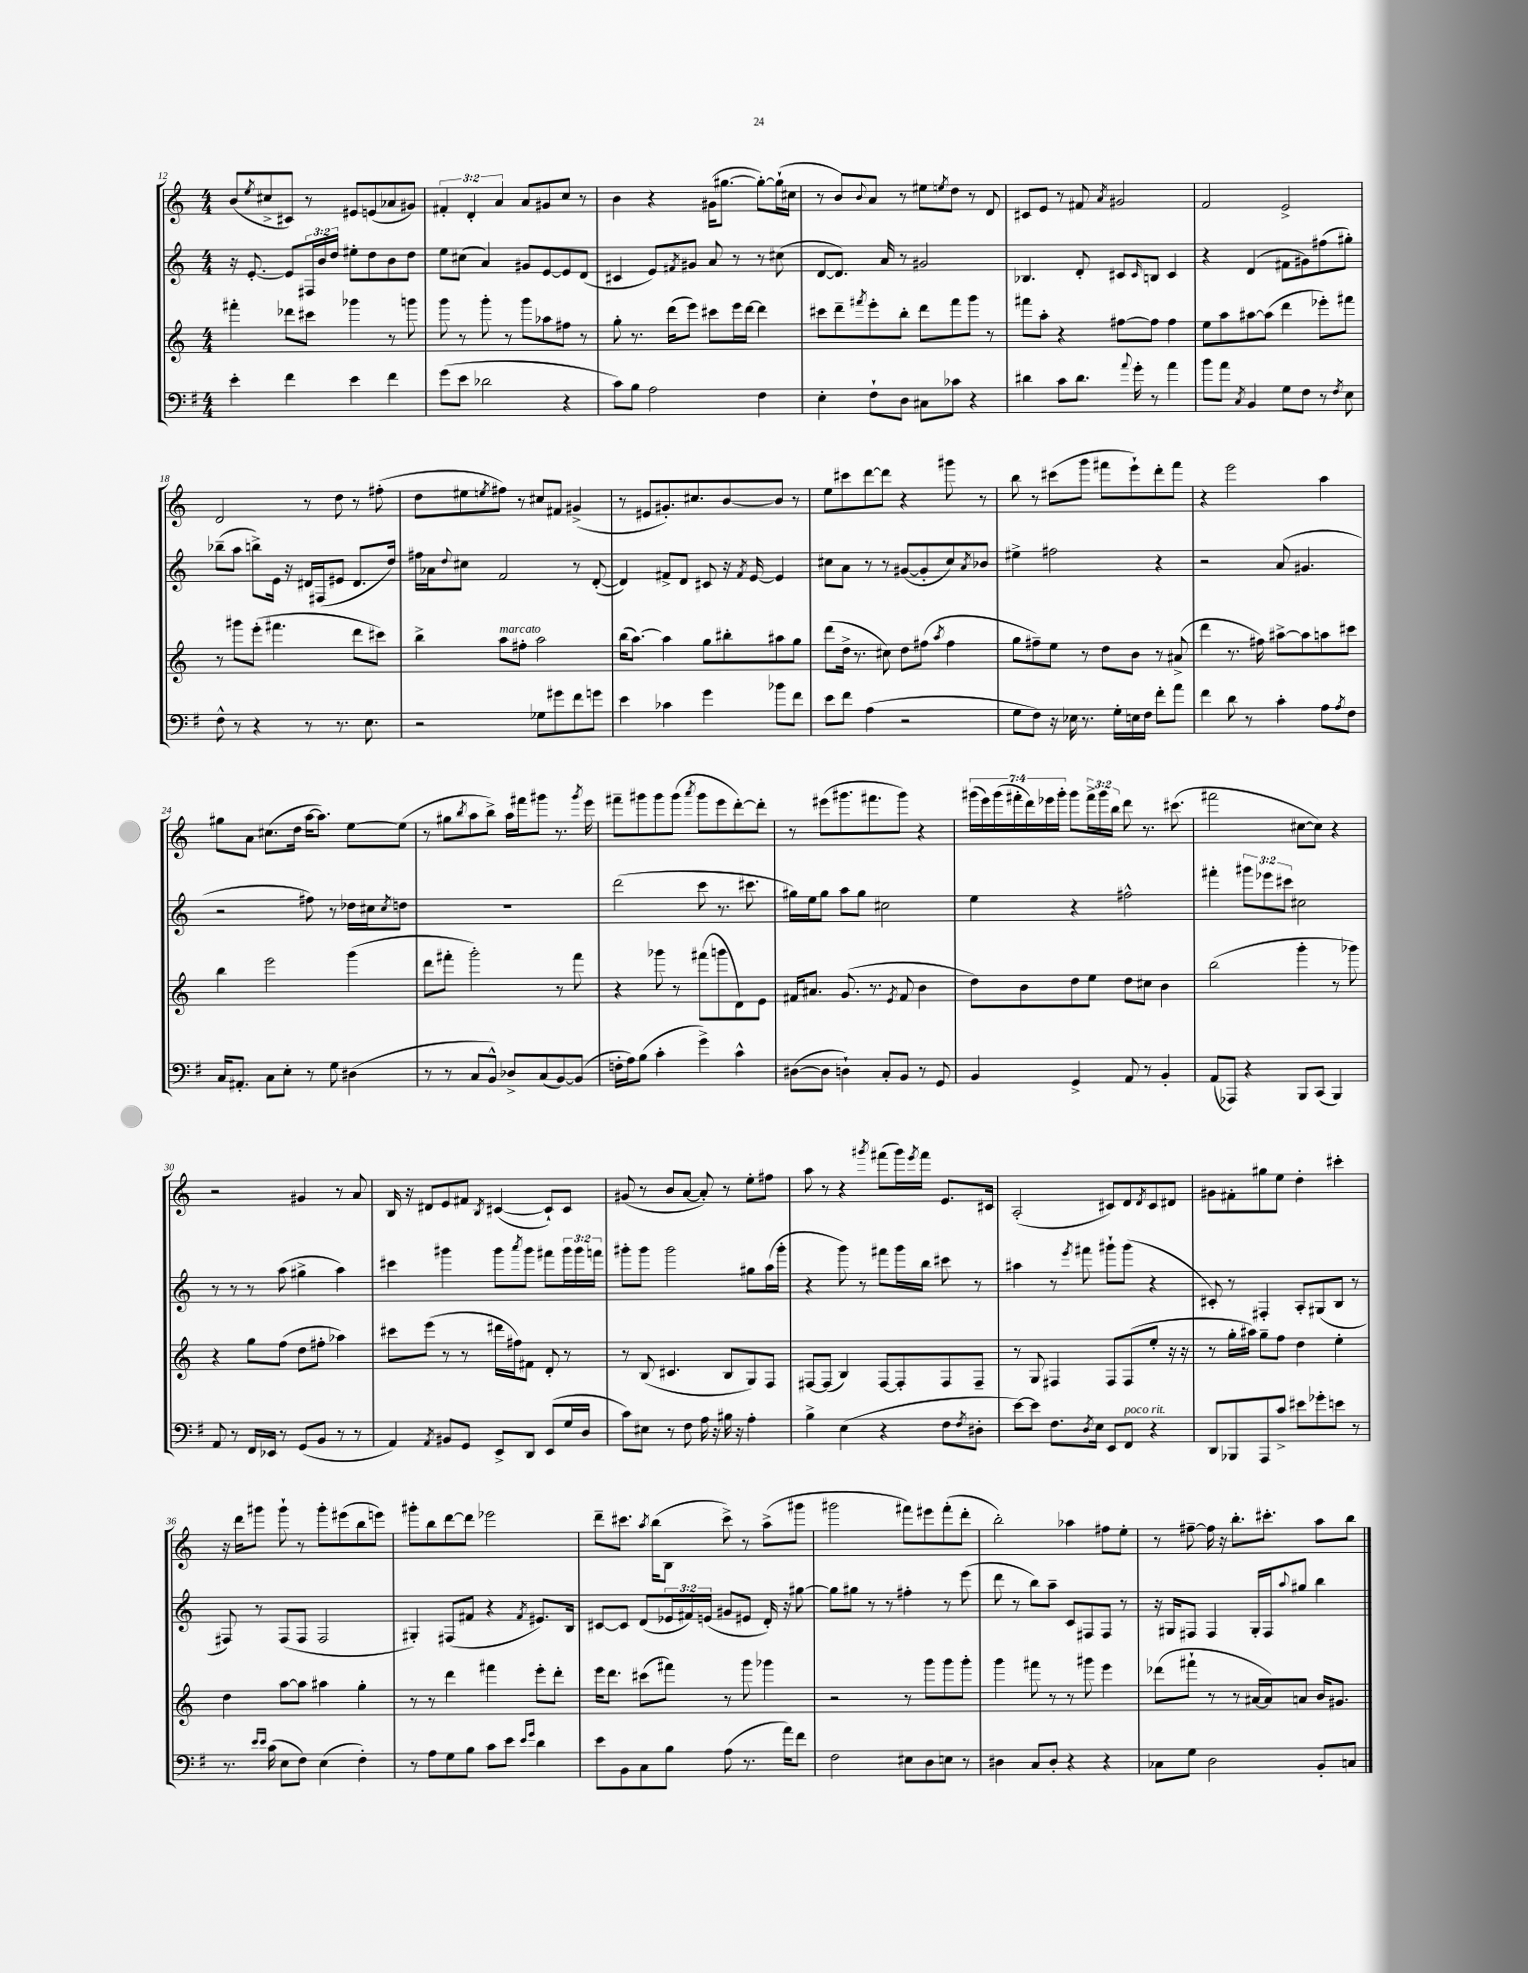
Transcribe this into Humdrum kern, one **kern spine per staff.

**kern	**kern	**kern	**kern
*part4	*part3	*part2	*part1
*staff4	*staff3	*staff2	*staff1
*clefF4	*clefG2	*clefG2	*clefG2
*k[f#]	*k[]	*k[]	*k[]
*M4/4	*M4/4	*M4/4	*M4/4
=12	=12	=12	=12
4e'\	4fff#X'\	16r	(8b/L
.	.	[8.e'/	.
.	.	.	8qee/
.	.	.	8cc#X^/
4f#\	8ddd-X\L	8e/L]	8c#X/J)
.	8ccc#X\J	24F#X/L	8r
.	.	24b/	.
.	.	24dd/JJ	.
4e\	4ggg-X\	8ee#X'\L	8e#X/L
.	.	8dd\	(8en/
4f#\	8r	8b\	8a-X/
.	8gggn\	8dd\J	8g#X/J)
=13	=13	=13	=13
(8g\L	8ggg\	8ee\L	6f#X'/
8e\J	8r	(8cc#X\J	.
.	.	.	6d'/
2d-X\	8ggg'\	4a/)	.
.	.	.	6a/
.	8r	.	.
.	8ggg\L	8g#X/L	8a/L
.	8aa-X\	[8e/	8g#X/
4r	8ff#X\J	8e/]	8cc/J
.	8r	(8d/J	8r
=14	=14	=14	=14
8c\L)	8gg'\	4c#X/	4b\
8B\J	8.r	.	.
2A\	.	8e/L)	4r
.	(16ddd\KL	.	.
.	.	8qf#X/	.
.	8eee\J)	8g#X/J	.
.	8ccc#X\L	8a/	(16g#X\KL
.	.	.	[8.gg#X\J
.	16eee\L	8r	.
.	[16ddd\JJ	.	.
4F#\	4ddd\]	8r	8gg#'\L_)
.	.	(8cc#X\	(16gg#`\L]
.	.	.	16cc#X\JJ
=15	=15	=15	=15
4E'\	8ccc#X\L	[8d/L	8r
.	8ddd~\	8.d/J])	8b/L)
.	8qfff#X/	.	8qqb/
8F#`\L	8eee'\	.	8a/J
.	.	16a/	.
8D\J	8bb'\J	8r	8r
8C#X\L	8ddd\L	2g#X/	8ee#X\L
.	.	.	8qeen/
8c-X\J	8fff#\	.	8dd\J
4r	8ggg\J	.	8r
.	8r	.	8d/
=16	=16	=16	=16
4d#X\	8fff#X\L	4.B-X/	8c#X/L
.	8aa'\J	.	8e/J
8c\L	4r	.	8r
8.d#\J	.	8d'/	8f#X/
.	.	.	8qa/
.	[8ff#X\L	8c#X/L	2g#X/
8qqa/	.	.	.
16g'\	.	.	.
.	.	16qqc#/	.
8r	8ff#\J]	8Bn/J	.
4a\	4ff#\	4c#/	.
=17	=17	=17	=17
8b\L	8ee\L	4r	2f/
8a\J	8aa\	.	.
8qC/	.	.	.
4BB/	[8aa#X\	(4d/	.
.	(8aa#\J]	.	.
8G\L	4ddd\	8f#X\L	2e^/
8F#\J	.	8g#X\)	.
8r	8eee-X'\L)	(8ff#X\	.
8qF#/	.	.	.
8E\	8fff#X\J	8gg#X'\J)	.
!!LO:LB:g=z
=18	=18	=18	=18
8F#^^\	8r	(8bb-X~\L	2d/
8r	8ggg#X\L	8aa\J	.
4r	(8eee'\J	8bbn^\L)	.
.	4.fff#X\	16e\Jk	.
.	.	16r	.
8r	.	16d#X/LL	8r
.	.	(16F#X/J	.
8.r	.	8e#X/J	8dd\
.	8ddd\L	8.d#/L	8r
8.E\	.	.	.
.	8ccc#X\J)	.	(8ff#X'\
.	.	16dd/Jk)	.
=19	=19	=19	=19
2r	4bb^\	16ff#X\LL	8dd\L
.	.	16a-X\J	.
.	.	8qqdd/	.
.	.	8cc#X\J	8ee#X\
.	.	.	8qeen/
!	!LO:TX:a:i:t=marcato	!	!
.	8aa\L	2f/	8ff#X\J)
.	8ff#X'\J	.	8r
8G-X\L	2aa\	.	8cc#X/L
8g#X\	.	.	8f#X/J
8f#\	.	8r	(4g#X^/
8gn\J	.	([8d'/	.
=20	=20	=20	=20
4e\	(16bb\KL	4d/])	8r
.	[8.aa\J)	.	.
.	.	.	8e#X/L
4c-X\	4aa\]	8f#X^/L	8.g#X'/)
.	.	8d/J	.
.	.	.	8.cc#X/
4g\	8gg\L	8c#X/	.
.	8bb#X'\	16r	[8b/
.	.	8qf#/	.
.	.	[16e/	.
8b-X\L	8aa#X\	4e/]	8b/J]
8f#\J	8gg\J	.	8r
=21	=21	=21	=21
8e\L	(8ddd\L	8cc#X\L	8ee\L
8f#\J	16dd^\Jk	8a\J	8ccc#X\
.	8.r	.	.
(4A\	.	8r	[8ddd\
.	8cc#X\)	8r	8ddd\J]
2r	8dd\L	([8g#X/L	4r
.	(8ff#X\J	8g#'/]	.
.	8qaa/	.	.
.	4ff#\	8cc#/)	8ggg#X\
.	.	8qa/	.
.	.	8b-X/J	8r
=22	=22	=22	=22
8G\L	8gg\L	4ee#X^\	8bb\
8F#\J)	8ff#X~\)	.	8r
16r	8ee\J	2ff#X\	(8ccc#X\L
16E-X\	.	.	.
8.r	8r	.	8ggg\J
.	8dd\L	.	8fff#X\L
16G'\LL	.	.	.
16En\	8b\J	.	8eee`\)
16F#\JJ	.	.	.
8f#'\L	8r	4r	8ddd'\
8a\J	(8a#X^/	.	8fff#\J
=23	=23	=23	=23
4f#\	4ddd\	2r	4r
8d\	8.r	.	2eee\
8r	.	.	.
.	16ff#X\)	.	.
4c'\	[8aa#X^\L	(8a/	.
.	8aa#\]	4.g#X/	.
8A\L	8aan\	.	4aa\
8qA/	.	.	.
8F#\J	8ccc#X\J	.	.
!!LO:LB:g=z
=24	=24	=24	=24
16C/KL	4bb\	2r	8gg#X\L
8.AA#X'/J	.	.	.
.	.	.	8a\J
8C\L	2eee\	.	(8.cc#X\L
8E'\J	.	.	.
.	.	.	16dd\Jk
8r	.	8ff#X\)	[16aa\KL
.	.	.	8.aa\J])
8G\	.	8r	.
(4D#X\	(4ggg\	16dd-X\LL	[8ee\L
.	.	16cc#X\J	.
.	.	8qcc#/	.
.	.	8ddn\J	(8ee\J]
=25	=25	=25	=25
8r	8ddd\L	1r	8r
8r	8fff#X'\J	.	8gg#X\L
.	.	.	8qbb/
8C/L	2ggg'\)	.	8aa\
8BB^^/J)	.	.	8bb^\J)
8D-X^/L	.	.	16aa\LL
.	.	.	16fff#X\J
(8C/	.	.	8ggg#X\J
[8BB/)	8r	.	8.r
(8BB/J]	8fff#\	.	.
.	.	.	8qggg#/
.	.	.	16eee\
=26	=26	=26	=26
16Fn'\LL	4r	(2ddd\	8fff#X~\L
16A\J)	.	.	.
(8B\J	.	.	8ggg#X\
4c'\	8ggg-X\	.	8ggg#\
.	8r	.	(8ggg#\J
.	.	.	8qaaa/
4g^\)	(8fff#X\L	8ccc\	8ggg#\L
.	8gggn\	8.r	8eee\
4c^^\	8d\)	.	[8ddd'\)
.	.	8.ccc#X\	.
.	8e\J	.	8ddd'\J]
=27	=27	=27	=27
([8D#X\L	16f#X/KL	16gg#X\LL)	8r
.	8.a#X/J	16ee\J	.
8D#\J]	.	8gg#\J	(8eee#X\L
4Dn`\)	(8.g/	8aa\L	8.ggg#X\
.	.	8gg#\J	.
.	8.r	.	8.fff#X\
8C'/L	.	2cc#X\	.
.	8qe/	.	.
8BB/J	8f#/	.	8ggg#\J)
8r	4b\	.	4r
8GG/	.	.	.
=28	=28	=28	=28
4BB/	8dd\L)	4ee\	(28ggg#X\LL
.	.	.	28eee\)
.	.	.	(28ggg#\
.	.	.	28fff#X'\
.	8b\	.	.
.	.	.	28ddd\)
.	.	.	28eee-X\
.	.	.	28ggg#'\JJ
4GG^/	8dd\	4r	8ggg#\L
.	8ee\J	.	24fff#^\L
.	.	.	24ggg#\
.	.	.	24bb\JJ
8AA/	8dd\L	2ff#X^^\	8ddd\
8r	8cc#X\J	.	8.r
4BB'/	4b\	.	.
.	.	.	(8.ccc#X\
=29	=29	=29	=29
(8AA/L	(2bb\	4fff#X'\	2fff#X\
8AAA-X/J)	.	.	.
4r	.	12ggg#X\L	.
.	.	12eee-X\	.
.	.	12ccc#X\J	.
8BBB/L	4ggg'\	2cc#X\	[8cc#X\L
(8CC/J	.	.	8cc#\J])
4BBB/)	8r	.	4r
.	8ggg-X\)	.	.
!!LO:LB:g=z
=30	=30	=30	=30
8AA/	4r	8r	2r
8r	.	8r	.
16FF#/LL	8gg\L	8r	.
16EE-X/JJ	.	.	.
8r	(8ff\J	(8aa\	.
(8GG/L	8dd\L	4gg#X^\	4g#X/
8BB/J	8ff#X'\J	.	.
8r	4aa-X\)	4aa\)	8r
8r	.	.	8a/
=31	=31	=31	=31
4AA/)	8ccc#X\L	4ccc#X\	16B/
.	.	.	16r
.	(8eee\J	.	8d#X/L
8qAA/	.	.	.
8BB#X/L	8r	4ggg#X\	8e/
8GG/J	8r	.	8f#X/J
.	.	.	8qB/
8EE^/L	16ddd#X\LL	8ggg#\L	([4c#X/
.	16ff#X\J)	.	.
.	.	8qaaa/	.
8DD/J	8f#X\J	8ggg#\J	.
(8EE/L	8d'/	8fff#X\L	8c#`/L])
16G/L	8r	24ggg#\L	8c#/J
.	.	24ggg#\	.
16D/JJ	.	.	.
.	.	24fffn\JJ	.
=32	=32	=32	=32
8c\L)	8r	8ggg#X'\L	(8g#X/
8E#X\J	(8B/	8ggg#\J	8r
8r	4.c#X/	2ggg#\	8b/L
8F#\	.	.	[8a/J
16A\	.	.	8a'/])
16r	.	.	.
16B#X\	8B/L	.	8r
16r	.	.	.
4A'\	8G/)	8gg#X\L	8ee'\L
.	8F/J	(16aa\L	8ff#X\J
.	.	16ggg#'\JJ	.
=33	=33	=33	=33
4B^\	[8F#X/L	4r	8aa\
.	(8F#/J]	.	8r
(4E\	4B/)	8ggg\)	4r
.	.	8r	.
.	.	.	8qggg#X/
4r	[8F#/L	8fff#X\L	(8fff#X\L
.	8F#'/]	16ggg\L	16ggg#\L)
.	.	.	8qeee/
.	.	16bb\JJ	16fff#\JJ
8F#\L	8F#/	8ccc#X\	8.e/L
8qF#/	.	.	.
8D#X'\J	8F#~/J	8r	.
.	.	.	16c#X/Jk
=34	=34	=34	=34
[8e\L)	8r	4aa#X\	(2A'/
8e\J]	8G/	.	.
8.F#\L	4F#X/	8r	.
.	.	8qeee/	.
.	.	8fff#X\	.
8qD/	.	.	.
16E\Jk	.	.	.
8EE/L	8F#/L	8ggg#X`\L	8c#X/L)
!LO:TX:a:i:t=poco rit.	!	!	!
8FF#/J	(8F#/	(8ggg#\J	8d/
.	.	.	8qd/
4r	8ee'/J	4r	8c#/
.	16r	.	8d#X/J
.	16r	.	.
=35	=35	=35	=35
8DD/L	8r	8c#X'/)	8g#X\L
8BBB-X/	16gg'\LL	8r	8f#X'\
.	16aa#X\JJ)	.	.
8AAA/	8gg~\L	4F#X'/	8gg#X\
8c^/J	8ff\J	.	8ee\J
8e#X\L	4dd\	8A'/L	4dd'\
8g-X'\	.	(8G#X/	.
8en\J	4ee'\	8B/J	4ccc#X'\
8r	.	8r	.
!!LO:LB:g=z
=36	=36	=36	=36
8.r	4dd\	8F#X/)	16r
.	.	.	16ddd\KL
.	.	8r	8ggg#X\J
16qqe/LL	.	.	.
16qqe/JJ	.	.	.
(16c\	.	.	.
8E\L	[8aa\L	(8F#/L	8ggg#`\
8F#\J)	8aa\J]	8F#/J	8r
(4E\	4aa#X\	2F#/	8ggg#'\L
.	.	.	(8eee#X\
4F#'\)	4gg'\	.	8bb\
.	.	.	8eeen\J)
=37	=37	=37	=37
8r	8r	4G#X'/)	8ggg#X'\L
8A\L	8r	.	8bb\
8G\	4ddd\	(8F#X/L	[8ddd\
8B\J	.	8f#X/J	8ddd\J]
8c\L	4fff#X\	4r	2eee-X\
8e\J	.	.	.
16qqe/LL	.	.	.
16qqg/JJ	.	8qf#/	.
4d\	8eee'\L	8.e#X/L)	.
.	8ddd'\J	.	.
.	.	16B/Jk	.
=38	=38	=38	=38
8e\L	16eee\KL	[8c#X/L	8ddd~\L
.	8.ddd\J	.	.
8BB\	.	8c#/J]	8.ccc#X\J
8C\	(8ccc#X\L	(8d/L	.
.	.	.	8qaa/
.	.	.	(16bb\KL
8B\J	8fff#X\J)	24e-X/L	8B\J
.	.	24f#X/)	.
.	.	(24en/JJ	.
(8A\	8r	8g#X/L	8ccc#^\)
8.r	8ggg\	8e#X/J	8r
.	4ggg-X\	16d'/)	(8aa^\L
16a\KL)	.	16r	.
8f#\J	.	[8gg#X\	8ggg#X\J
=39	=39	=39	=39
2F#\	2r	8gg#\L]	2ggg#X\
.	.	8gg#X\J	.
.	.	8r	.
.	.	8r	.
8E#X\L	8r	4ff#X'\	8fff#X\L)
8D\	8ggg\L	.	8eee#X\
8En\J	8ggg\	8r	(8fff#'\
8r	8ggg'\J	(8eee\	8ddd'\J
=40	=40	=40	=40
4D#X\	4ggg\	8ddd\	2bb'\)
.	.	8r	.
8C/L	8fff#X\	8bb\L)	.
8D#'/J	8r	8aa~\J	.
4r	8r	8c/L	4aa-X\
.	8ggg#X\	8F#X/	.
4r	4eee\	8F#/J	8ff#X\L
.	.	8r	8ee'\J
=41	=41	=41	=41
8C-X\L	(8ddd-X\L	16r	8r
.	.	16G#X/KL	.
8G\J	8fff#X`\J	8F#X/J	[8ff#X~\
2D\	8r	4F#/	16ff#\]
.	.	.	16r
.	8r	.	8.bb'\L
.	[16a#X/LL	16G#'/LL	.
.	16a#/J])	16F#/J	8.ccc#X'\J
.	.	8qqaa/	.
.	8an/J	8gg#X/J	.
8BB'/L	16b/KL	4bb\	8aa\L
.	8.g#X/J	.	.
8Cn/J	.	.	8bb\J
==	==	==	==
*-	*-	*-	*-
